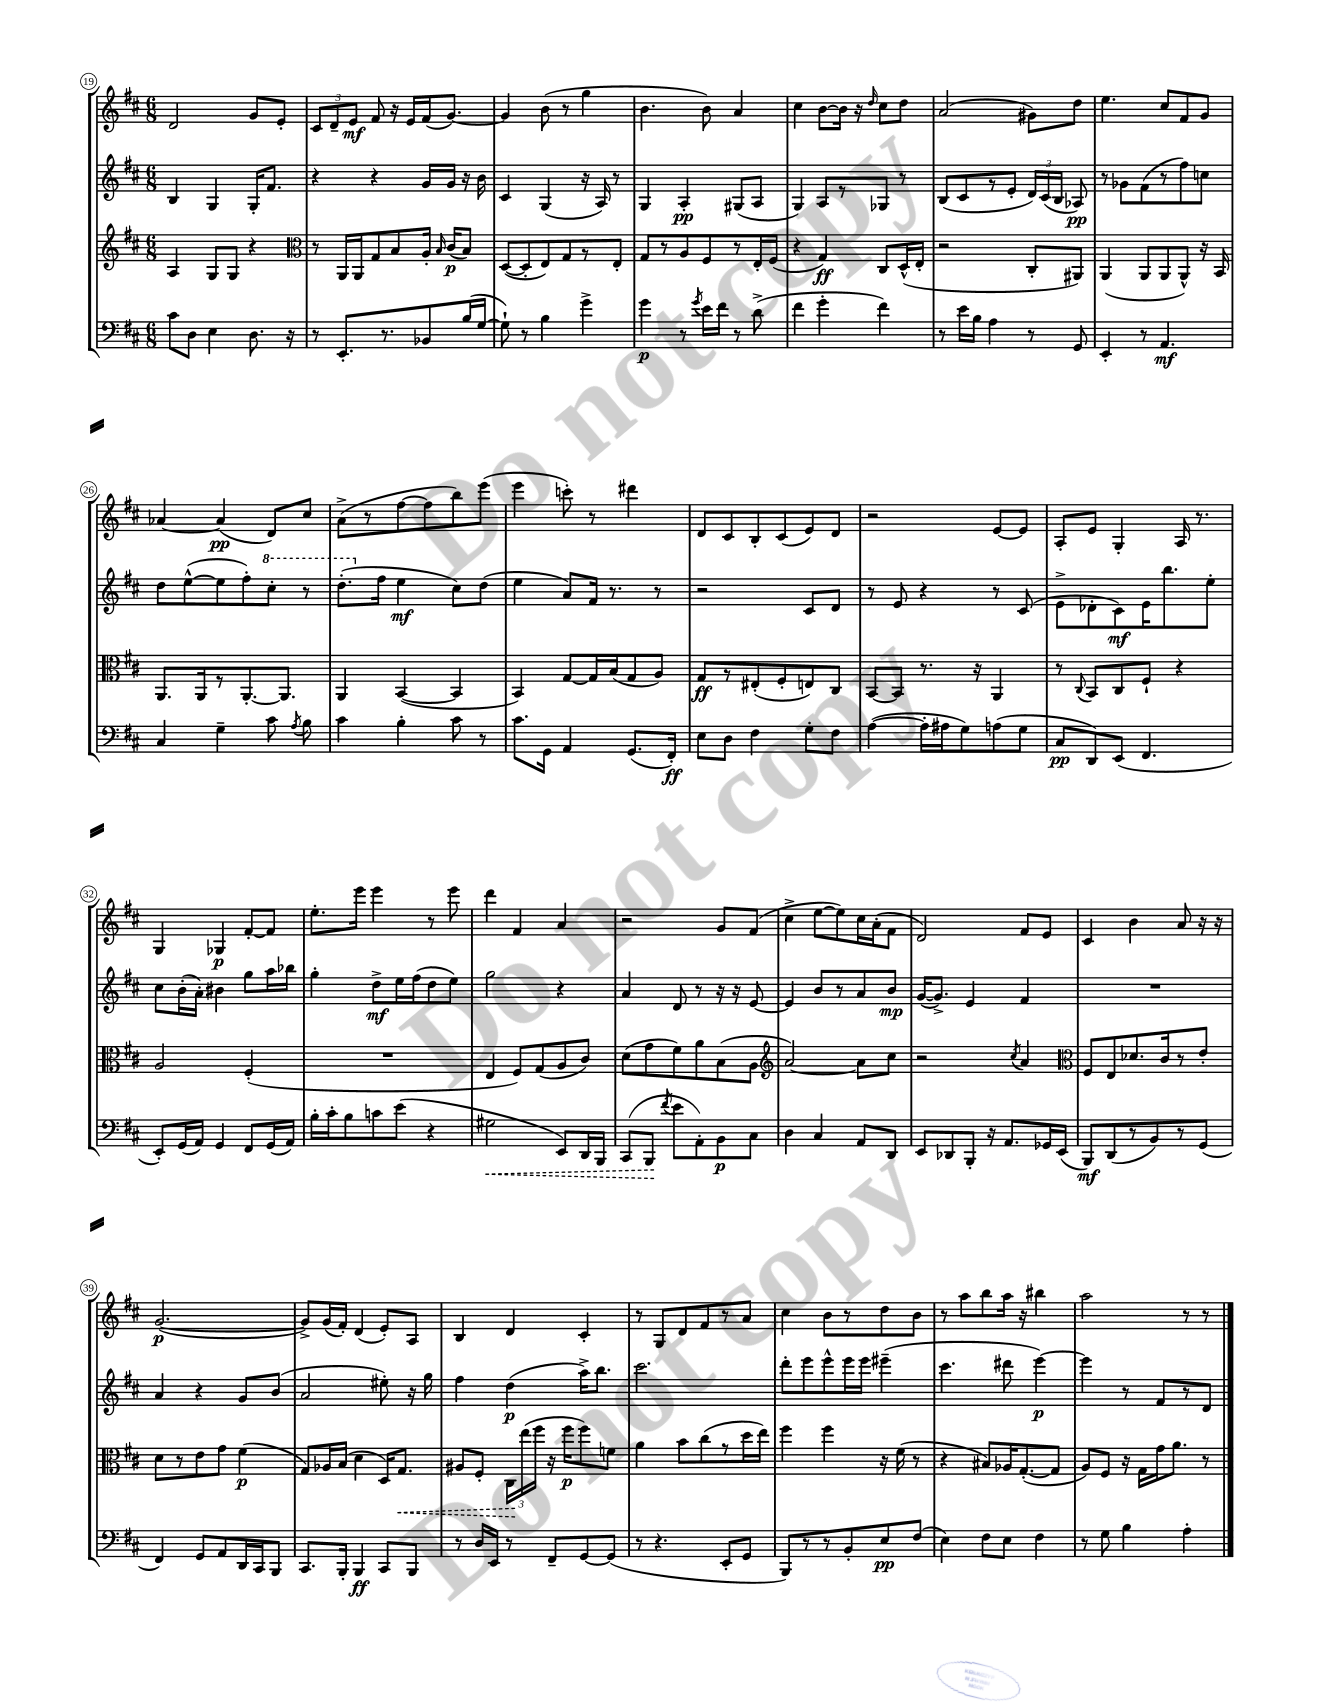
<<
\new StaffGroup <<
\new Staff = "s0" {
    \clef treble \key d \major \numericTimeSignature \time 6/8
    \autoBeamOff d'2 g'8[ e'8]-. |
    \tuplet 3/2 { cis'8[ d'8-- e'8]\mf } fis'8 r16 e'16[ fis'16( g'8.]~) |
    g'4 b'8( r8 g''4 |
    b'4. b'8) a'4 |
    cis''4 b'8[~ b'16] r16 \grace { d''16 } cis''8[ d''8] |
    a'2( gis'8[) d''8] |
    e''4. cis''8[ fis'8 g'8] |
    aes'4~ aes'4\pp( d'8[) cis''8] |
    a'8[->( r8 fis''8~ fis''8 b''8) e'''8]( |
    e'''4 c'''8-.) r8 dis'''4 |
    d'8[ cis'8 b8-. cis'8( e'8) d'8] |
    r2 e'8[~ e'8] |
    a8[-. e'8] g4-. a16 r8. |
    g4 ges4\p fis'8[~-. fis'8] |
    e''8.[-. e'''16] e'''4 r8 e'''8 |
    d'''4 fis'4 a'4 |
    r2 g'8[ fis'8]( |
    cis''4-> e''8[~ e''8) cis''16 a'16-.( fis'8] |
    d'2) fis'8[ e'8] |
    cis'4 b'4 a'8 r16 r16 |
    g'2.~\p( |
    g'8[->) g'16( fis'16]-.) d'4( e'8[-.) a8] |
    b4 d'4 cis'4-. |
    r8 g8[ d'8 fis'8 r8 a'8] |
    cis''4 b'8[ r8 d''8 b'8] |
    r8 a''8[ b''8 a''16] r16 bis''4 |
    a''2 r8 r8 \bar "|." |
}
\new Staff = "s1" {
    \clef treble \key d \major \numericTimeSignature \time 6/8
    \autoBeamOff b4 g4 g16[-. fis'8.] |
    r4 r4 g'16[ g'16] r16 b'16 |
    cis'4 g4( r16 a16) r8 |
    g4 a4-.\pp gis8[( a8] |
    g4) a8[ r8 ges8] r8 |
    b8[( cis'8 r8 e'8]-. \tuplet 3/2 { d'16[) cis'16( b16] } aes8\pp) |
    r8 ges'8[ fis'8( r8 fis''8) c''8] |
    d''8[ e''8~-^( e''8 fis''8-.) \ottava #1 cis'''8]-. r8 |
    d'''8.[-.( \ottava #0 fis''16] e''4\mf cis''8[) d''8]( |
    e''4 a'8[) fis'16] r8. r8 |
    r2 cis'8[ d'8] |
    r8 e'8 r4 r8 cis'8( |
    e'8[-> des'8-. cis'8\mf) e'16 b''8. e''8]-. |
    cis''8[ b'16-.( a'16]-.) bis'4 g''8[ a''16 bes''16] |
    g''4-. d''8[->\mf e''16 fis''16( d''8 e''8]) |
    g''2 r4 |
    a'4 d'8 r8 r16 r16 e'8~ |
    e'4 b'8[ r8 a'8 b'8]\mp |
    g'16[~( g'8.]->) e'4 fis'4 |
    R2. |
    a'4 r4 g'8[ b'8]( |
    a'2 eis''8-.) r16 g''16 |
    fis''4 d''4\p( a''16[->) b''8.] |
    cis'''2. |
    d'''8[-. e'''8 e'''8-^ e'''16 e'''16] eis'''4--( |
    cis'''4. dis'''8 e'''4~\p) |
    e'''4 r8 fis'8[ r8 d'8] \bar "|." |
}
\new Staff = "s2" {
    \clef treble \key d \major \numericTimeSignature \time 6/8
    \autoBeamOff a4 g8[ g8] r4 |
    \clef alto r8 a,16[ a,16 g8 b8 a16]-. \grace { b16 } cis'16[\p( b8]) |
    d8[~( d8-. e8) g8 r8 e8]-. |
    g8[ r8 a8 fis8 r8 e16-. fis16]( |
    r4 g4\ff) cis8[ d16-^( e16]-. |
    r2 cis8[-. ais,8]) |
    a,4( a,8[ a,8 a,8]-^) r16 b,16 |
    a,8.[ a,16 r8 a,8.~-. a,8.] |
    a,4 b,4~( b,4 |
    b,4) g8[~ g16 b16( g8 a8]) |
    g8[\ff r8 eis8-.( fis8-. e8) cis8] |
    b,8[~ b,8] r8. r16 a,4 |
    r8 \appoggiatura { cis8 } b,8[ cis8 fis8]-! r4 |
    a2 fis4-.( |
    R2. |
    e4 fis8[) g8( a8 cis'8]) |
    d'8[( g'8 fis'8) a'8 b8( a8] |
    \clef treble a'2~) a'8[ cis''8] |
    r2 \acciaccatura { cis''8 } a'4 |
    \clef alto fis8[ e8 des'8. cis'16 r8 e'8]-. |
    d'8[ r8 e'8 g'8] fis'4\p( |
    g8[) aes16 b16]( d'4 d16[) \once \override Hairpin.style = #'dashed-line g8.]\< |
    ais8[ fis8]-. \tuplet 3/2 { cis16[\! e''16( fis''16] } r16 fis''16[\p fis''8) f'8] |
    a'4 b'8[ cis''8( r8 d''16 e''16]) |
    fis''4 fis''4 r16 fis'16( r8 |
    r4 bis8[) aes16 g8.~-.( g8] |
    a8[) fis8] r16 g16[ g'16 a'8.] r8 \bar "|." |
}
\new Staff = "s3" {
    \clef bass \key d \major \numericTimeSignature \time 6/8
    \autoBeamOff cis'8[ d8] e4 d8. r16 |
    r8 e,8.[-. r8. bes,8 b16( g16]~ |
    g8-!) r8 b4 g'4-> |
    g'4\p r8 \acciaccatura { g'8 } e'16[ fis'16] r8 d'8->( |
    fis'4 g'4-. fis'4) |
    r8 e'16[ b16] a4 r8 g,8 |
    e,4-. r8 a,4.\mf |
    cis4 g4-- cis'8 \acciaccatura { a8 } b8 |
    cis'4 b4-. cis'8 r8 |
    cis'8.[ g,16] a,4 g,8.[( fis,16]-.\ff) |
    e8[ d8] fis4 g8[-. fis8] |
    a4~( a16[-. ais16 g8) a8( g8] |
    cis8[\pp d,8) e,8]( fis,4. |
    e,8[-.) g,16( a,16]) g,4 fis,8[ g,16( a,16]) |
    b16[-. cis'16-. b8 c'8 e'8]( r4 |
    \once \override Hairpin.style = #'dashed-line gis2\< e,8[) d,16 b,,16] |
    cis,8[( b,,8]\! \acciaccatura { fis'8 } e'8[ a,8-.) b,8\p cis8] |
    d4 cis4 a,8[ d,8] |
    e,8[ des,8 b,,8]-. r16 a,8.[ ges,16 e,16]( |
    b,,8[\mf) d,8( r8 b,8) r8 g,8]( |
    fis,4) g,8[ a,8 d,16 cis,16 b,,8] |
    cis,8.[ b,,16]-. b,,4\ff cis,8[ b,,8] |
    r8 d16[ e,16] r8 fis,8[-- g,8~ g,8]( |
    r8 r4. e,8[-. g,8] |
    b,,8[) r8 r8 b,8-. e8\pp fis8]( |
    e4) fis8[ e8] fis4 |
    r8 g8 b4 a4-. \bar "|." |
}
>>
>>
\layout { \context { \Score currentBarNumber = #19 \override BarNumber.stencil = #(make-stencil-circler 0.1 0.3 ly:text-interface::print) } }
